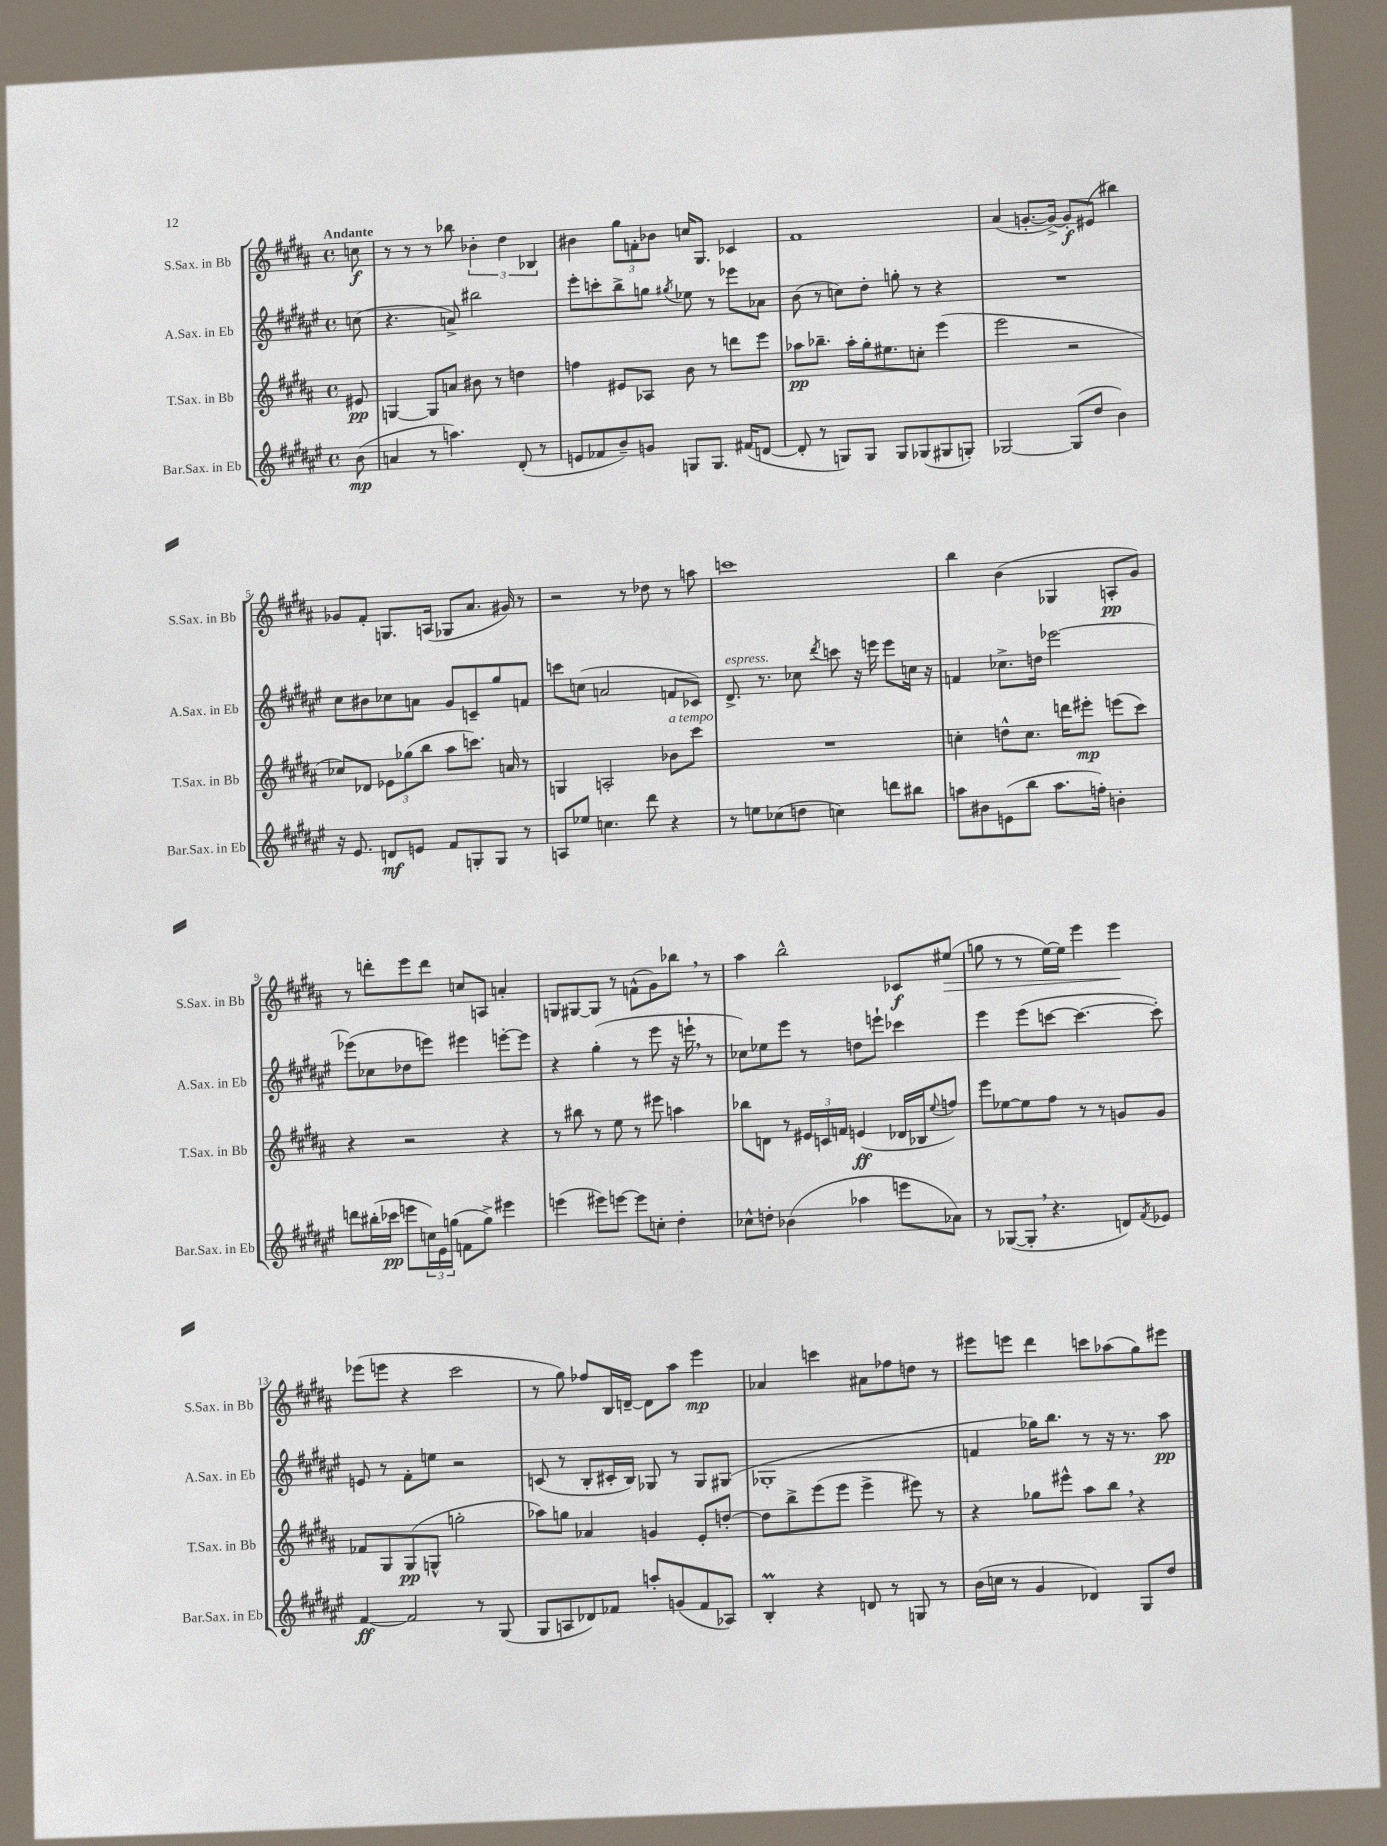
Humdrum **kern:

**kern	**dynam	**kern	**dynam	**kern	**dynam	**kern	**dynam
*part4	*part4	*part3	*part3	*part2	*part2	*part1	*part1
*staff4	*staff4	*staff3	*staff3	*staff2	*staff2	*staff1	*staff1
*I"Bar.Sax. in Eb	*	*I"T.Sax. in Bb	*	*I"A.Sax. in Eb	*	*I"S.Sax. in Bb	*
*I'Bar.Sax. in Eb	*	*I'T.Sax. in Bb	*	*I'A.Sax. in Eb	*	*I'S.Sax. in Bb	*
*clefG2	*	*clefG2	*	*clefG2	*	*clefG2	*
*k[f#c#g#d#a#e#]	*	*k[f#c#g#d#a#]	*	*k[f#c#g#d#a#e#]	*	*k[f#c#g#d#a#]	*
*M4/4	*	*M4/4	*	*M4/4	*	*M4/4	*
*met(c)	*	*met(c)	*	*met(c)	*	*met(c)	*
=	=	=	=	=	=	=	=
!	!	!	!	!	!	!LO:TX:a:B:t=Andante	!
(8b\	mp	8e#X/	pp	(8ccn\	.	8ccn\	f
=1	=1	=1	=1	=1	=1	=1	=1
4an/	.	[4Gn/	.	4.r	.	8r	.
.	.	.	.	.	.	8r	.
8r	.	8G/L]	.	.	.	8r	.
4.aan\)	.	8an/J	.	8an^/)	.	8bb-X\	.
.	.	8b#X\	.	2bb#X\	.	6b-X'\	.
.	.	8r	.	.	.	.	.
.	.	.	.	.	.	6dd#\	.
(8d#'/	.	4ddn\	.	.	.	.	.
.	.	.	.	.	.	6B-X/	.
8r	.	.	.	.	.	.	.
=2	=2	=2	=2	=2	=2	=2	=2
8en/L	.	4ffn\	.	8eee#'\L	.	4b#X\	.
8f-X/	.	.	.	8cccn'\	.	.	.
8b~/)	.	8e#X/L	.	8bb^\	.	12gg#\L	.
.	.	.	.	.	.	12fn'\	.
8gn/J	.	8A-X/J	.	8ggn\J	.	.	.
.	.	.	.	.	.	12b-X\J	.
.	.	.	.	8qgg#X/	.	.	.
8Gn/L	.	8b\	.	8ee-X\	.	16ccn/KL	.
.	.	.	.	.	.	8.G#/J	.
8.G/J	.	8r	.	8r	.	.	.
.	.	8dddn\L	.	8eee-X\L	.	4c-X/	.
(16f#X/KL	.	.	.	.	.	.	.
[8dn/J	.	8eee\J	.	8a-X\J	.	.	.
=3	=3	=3	=3	=3	=3	=3	=3
8d'/]	.	8aa-X\L	pp	(8b\	.	1f#	.
8r	.	8.bb-X~\J	.	8r	.	.	.
8Gn/L)	.	.	.	8ccn\L)	.	.	.
.	.	16aa-'\LL	.	.	.	.	.
8G/J	.	16gg#'\J	.	8dd#'\J	.	.	.
.	.	8.ee#X\	.	.	.	.	.
8G/L	.	.	.	8ggn'\	.	.	.
(8G-X/	.	8ccn'\J	.	8r	.	.	.
8G#X/	.	(4eee\	.	4r	.	.	.
8Gn'/J)	.	.	.	.	.	.	.
=4	=4	=4	=4	=4	=4	=4	=4
[2G-X/	.	2eee\	.	1r	.	(4a#/	.
.	.	.	.	.	.	[8.gn'/L	.
.	.	.	.	.	.	16g^/Jk_)	.
(8G-/L]	.	2r	.	.	.	8g'/L]	f
8dd#/J	.	.	.	.	.	(8e#X/J	.
4b\)	.	.	.	.	.	4bb#X\)	.
!!LO:LB:g=z
=5	=5	=5	=5	=5	=5	=5	=5
16r	.	8cc-X/L)	.	8cc#\L	.	8g-X/L	.
8.e#/	.	.	.	.	.	.	.
.	.	8d-X/J	.	8b#X\	.	8f#'/J	.
8dn/L	mf	12e-X\L	.	8cc-X\	.	8.Gn/L	.
.	.	(12gg-X\	.	.	.	.	.
8en/J	.	.	.	8an\J	.	.	.
.	.	12bb\J	.	.	.	.	.
.	.	.	.	.	.	(16An/Jk	.
8f#/L	.	8aa#\L	.	8g#/L	.	8G-X/L	.
8Gn'/	.	8.cccn\J)	.	8cn~/	.	8.a#/J	.
8G/J	.	.	.	8gg#/	.	.	.
.	.	16an/	.	.	.	16g#X/)	.
8r	.	8r	.	8fn/J	.	8r	.
=6	=6	=6	=6	=6	=6	=6	=6
8An/L	.	4Gn/	.	8cccn\L	.	2r	.
8ee-X/J	.	.	.	(8ccn\J	.	.	.
4.ccn\	.	2An'/	.	2an/	.	.	.
.	.	.	.	.	.	8r	.
8ddd#\	.	.	.	.	.	8dd-X\	.
!	!	!LO:TX:a:i:t=a tempo	!	!	!	!	!
4r	.	8b-X\L	.	8fn/L	.	8r	.
.	.	8ccc#\J	.	8c-X/J)	.	8aan\	.
=7	=7	=7	=7	=7	=7	=7	=7
!	!	!	!	!LO:TX:a:i:t=espress.	!	!	!
8r	.	1r	.	8.d#^/	.	1cccn	.
8een\L	.	.	.	.	.	.	.
.	.	.	.	8.r	.	.	.
(8cc-X\	.	.	.	.	.	.	.
8ddn\J	.	.	.	8cc-X\	.	.	.
.	.	.	.	8qddd#/	.	.	.
4ccn\)	.	.	.	8cccn\	.	.	.
.	.	.	.	16r	.	.	.
.	.	.	.	16eeen\	.	.	.
8dddn\L	.	.	.	8eee\L	.	.	.
8bb#X\J	.	.	.	16ccn\Jk	.	.	.
.	.	.	.	16r	.	.	.
=8	=8	=8	=8	=8	=8	=8	=8
8aan\L	.	4ccn'\	.	4fn/	.	4bb\	.
8b#X\	.	.	.	.	.	.	.
(8en\	.	8ddn^^\L	.	8.cc-X^\L	.	(4b\	.
8bb\J	.	8.cc\J	.	.	.	.	.
.	.	.	.	16ddn\Jk	.	.	.
8.aa\L	.	.	.	[2eee-X\	.	4G-X/	.
.	.	16dddn\KL	.	.	.	.	.
.	.	8eee#X'\J	mp	.	.	.	.
16ffn'\Jk)	.	.	.	.	.	.	.
4bn'\	.	(8eeen\L	.	.	.	8An'/L	pp
.	.	8ccc#\J)	.	.	.	8g#/J)	.
!!LO:LB:g=z
=9	=9	=9	=9	=9	=9	=9	=9
8dddn\L	.	4r	.	(8eee-X\L]	.	8r	.
(16bb#X'\L	.	.	.	8cc-X\	.	8dddn'\L	.
16ccc-X\JJ	pp	.	.	.	.	.	.
8eeen\L	.	2r	.	8dd-X\	.	8eee\	.
24ccn\L)	.	.	.	8eeen\J)	.	8ddd\J	.
24e#\	.	.	.	.	.	.	.
(24ggn\JJ	.	.	.	.	.	.	.
8fn\L	.	.	.	4eee#X\	.	8ccn/L	.
8gg^\J)	.	.	.	.	.	8An/J	.
4eee#X\	.	4r	.	[8eeen'\L	.	4an'/	.
.	.	.	.	8eee\J]	.	.	.
=10	=10	=10	=10	=10	=10	=10	=10
(4eeen\	.	8r	.	4r	.	8Gn/L	.
.	.	8bb#X\	.	.	.	[8G#X/	.
8eee#X\L)	.	8r	.	(4gg#'\	.	8G#/J]	.
[8eeen\J	.	8ee\	.	.	.	8r	.
8eee\L]	.	8r	.	8r	.	(8fn^^\L	.
8ccn'\J	.	8eee#X\	.	8eee#\	.	8g#\)	.
4dd#'\	.	4aan\	.	16r	.	8bb-X,\J	.
.	.	.	.	16eeen`,\	.	.	.
.	.	.	.	8r	.	8r	.
=11	=11	=11	=11	=11	=11	=11	=11
8cc-X^^\L	.	8bb-X\L	.	8cc-X\L)	.	4aa#\	.
8ddn'\J	.	8dn\J	.	8ee-X\	.	.	.
(4b-X\	.	8r	.	8eee#\J	.	2bb^^\	.
.	.	24e#X/LL	.	8r	.	.	.
.	.	24cn/	.	.	.	.	.
.	.	24fn/JJ	.	.	.	.	.
4aa-X\	.	(4en/	ff	8ddn\L	.	.	.
.	.	.	.	8eeen`\J	.	.	.
8eeen\L	.	16d-X/LL	.	4ccc-X\	.	8c-X/L	f
.	.	16B-X/J	.	.	.	.	.
.	.	8qqee/	.	.	.	.	.
!	!	!	!	!	!	!	!LO:HP:b
8a-X\J)	.	8ffn/J)	.	.	.	(8ee#X/J	>
=12	=12	=12	=12	=12	=12	=12	=12
8r	.	8eee\L	.	4eee#\	.	8ggn\	.
([8G-X/L	.	[8ee-X\	.	.	.	8r	.
8G-',/J]	.	8ee-\]	.	(8eee#\L	.	8r	.
4.r	.	8ff#\J	.	[8cccn\J	.	[16ee\LL)	.
.	.	.	.	.	.	16ee\JJ]	.
.	.	8r	.	4.ccc\_	.	4eee\	.
.	.	8r	.	.	.	.	.
8dn/L)	.	8gn/L	.	.	.	4eee\	.
8qf#/	.	.	.	.	.	.	.
8e-X/J	.	8g/J	.	8ccc'\])	.	.	.
.	.	.	.	.	.	.	]
!!LO:LB:g=z
=13	=13	=13	=13	=13	=13	=13	=13
[4f#/	ff	8f-X/L	.	8en/	.	(8eee-X\L	.
.	.	8G#/	.	8r	.	8eeen\J	.
2f#/]	.	(8G#/	pp	8f#'\L	.	4r	.
.	.	8Gn^^/J	.	8een\J	.	.	.
.	.	2ggn'\	.	2r	.	2ccc#\	.
8r	.	.	.	.	.	.	.
(8G#/	.	.	.	.	.	.	.
=14	=14	=14	=14	=14	=14	=14	=14
8G#/L	.	8aa-X\L)	.	(8cn/	.	8r	.
8An/	.	8ggn\J	.	8r	.	8gg#\)	.
8d-X/)	.	4a-X/	.	8B'/L	.	8ff-X/L	.
8f-X/J	.	.	.	16c#X'/L	.	16B/L	.
.	.	.	.	16B/JJ)	.	[16dn~/JJ	.
8aan'/L	.	4gn/	.	8G-X/	.	8d\L]	.
(8gn/	.	.	.	8r	.	8aa#\J	.
8f-/	.	8e'/L	.	8G-/L	.	4eee\	mp
8A-X/J)	.	[8ddn'/J	.	(8G#X/J	.	.	.
=15	=15	=15	=15	=15	=15	=15	=15
4BM'/	.	8dd\L]	.	1G-X'	.	4a-X/	.
.	.	8bb^\	.	.	.	.	.
4r	.	(8eee\	.	.	.	4cccn\	.
.	.	8eee\J	.	.	.	.	.
8dn/	.	4eee^\	.	.	.	8a#X\L	.
8r	.	.	.	.	.	8ff-X\	.
8Gn/	.	8eee#X\)	.	.	.	8ddn\J	.
8r	.	8r	.	.	.	8r	.
=16	=16	=16	=16	=16	=16	=16	=16
(16b\LL	.	4r	.	4fn/	.	8eee#X\L	.
16ccn\JJ	.	.	.	.	.	.	.
8r	.	.	.	.	.	8eeen\J	.
4g#/	.	8gg-X\L	.	16gg-X\KL)	.	4ddd#\	.
.	.	.	.	8.bb\J	.	.	.
.	.	8eee#X^^\J	.	.	.	.	.
4d-X/)	.	8aa#\L	.	8r	.	8cccn\L	.
.	.	8bb,\J	.	16r	.	(8aa-X\	.
.	.	.	.	8.r	.	.	.
8G#/L	.	4r	.	.	.	8gg#\)	.
8dd#/J	.	.	.	8aa#\	pp	8eee#X\J	.
==	==	==	==	==	==	==	==
*-	*-	*-	*-	*-	*-	*-	*-
